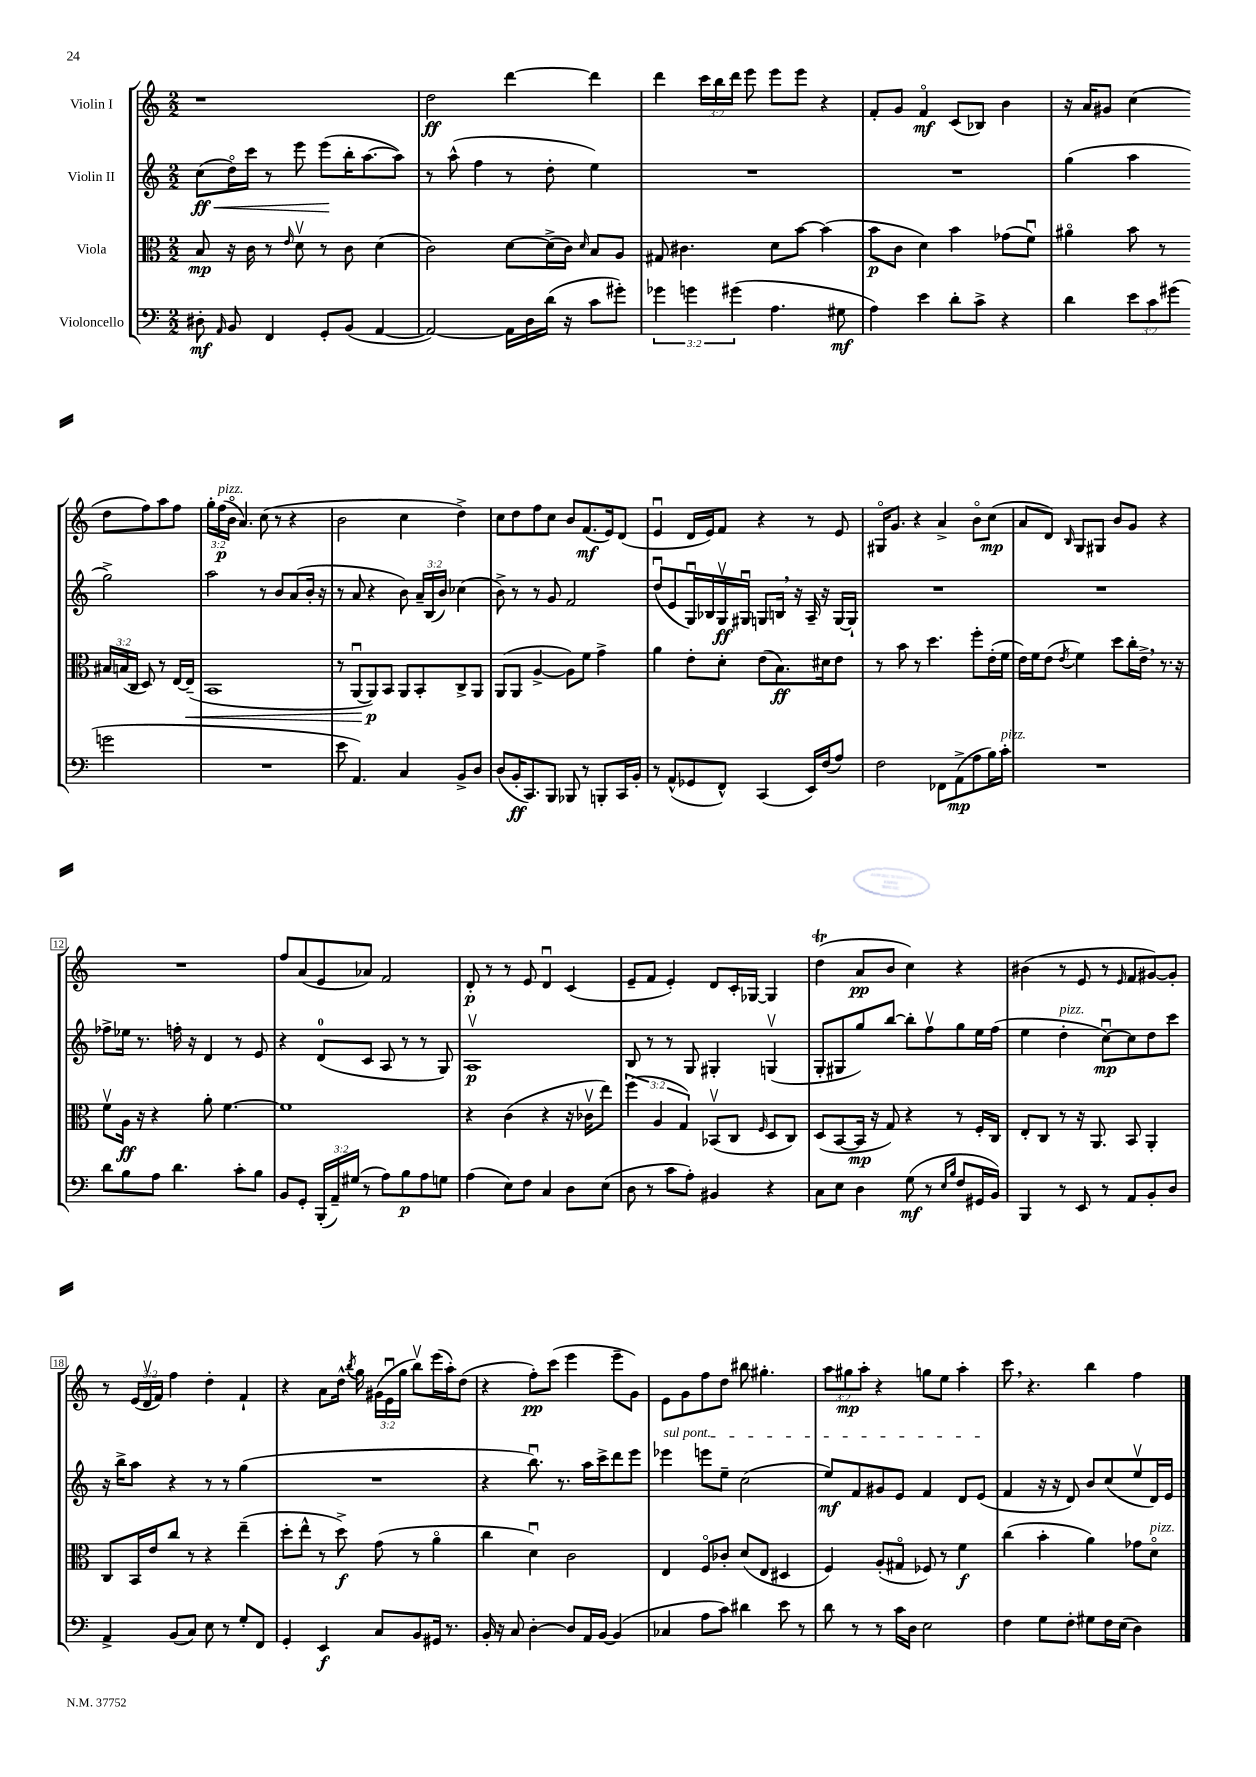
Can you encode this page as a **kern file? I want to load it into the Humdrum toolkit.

**kern	**kern	**kern	**kern
*staff4	*staff3	*staff2	*staff1
*clefF4	*clefC3	*clefG2	*clefG2
*k[]	*k[]	*k[]	*k[]
*M2/2	*M2/2	*M2/2	*M2/2
8D#'\	8B/	(8cc\L	1r
16qqAA/	.	.	.
8BB/	16r	16ddo\L)	.
.	16c\	16ccc\JJ	.
4FF/	8r	8r	.
.	16qqe/	.	.
.	8dv\	8eee\	.
8GG'/L	8r	(8eee\L	.
(8BB/J	8c\	16bb'\K	.
.	.	[8.aa\	.
[4AA/	(4d\	.	.
.	.	8aa\]J)	.
=	=	=	=
2AA/_)	2c\)	8r	2dd\
.	.	(8aa^^\	.
.	.	4ff\	.
16AA\]LL	[8d\L	8r	[4ddd\
16D\	.	.	.
(16d\JJ	(16d^\]L	8dd'\	.
16r	16c\JJ)	.	.
.	16qqd/	.	.
8c\L	8B/L	4ee\)	4ddd\]
8g#'\J)	8A/J	.	.
=	=	=	=
6g-\	8G#/	1r	4ddd\
.	4.c#\	.	.
6g\	.	.	.
.	.	.	24ccc\LL
.	.	.	24bb\
(6g#\	.	.	24ddd\JJ
.	.	.	8eee\
4.A\	8d\L	.	8eee\L
.	[8b\J	.	8eee\J
.	(4b\]	.	4r
8G#\	.	.	.
=	=	=	=
4A\)	8b\L	1r	8f'/L
.	8c\J	.	8g/J
4e\	4d\)	.	4fo/
8d'\L	4b\	.	(8c/L
8c^\J	.	.	8B-/J)
4r	(8g-\L	.	4b\
.	8fu\J)	.	.
=	=	=	=
4d\	4a#o\	(4gg\	16r
.	.	.	16a/LK
.	.	.	8g#/J
12e\L	8b\	4aa\	(4cc\
12c\	.	.	.
.	8r	.	.
(12g#\J	.	.	.
2g\	24B#/LL	2gg^\)	8dd\L
.	(24B/	.	.
.	24C/JJ	.	.
.	8D/)	.	8ff\)
.	8r	.	8aa\
.	[16E/LL	.	8ff\J
.	(16E~/]JJ	.	.
=	=	=	=
1r	1BB	2aa\	24gg'\LL
.	.	.	(24ff\
.	.	.	24bo\JJ
.	.	.	4.a/)
.	.	8r	(8cc\
.	.	8b/L	8r
.	.	(8a/	4r
.	.	16b'/Jk	.
.	.	16r	.
=	=	=	=
8e\	8r	8r	2b\
4.AA/)	[8AAu/L	8a/	.
.	8AA/])	4r	.
.	8BB/J	.	.
4C/	8AA/L	8b\)	4cc\
.	8BB'/	24a~/LL	.
.	.	(24B/	.
.	.	24b/JJ)	.
8BB^/L	8C^/	(4cc-\	4dd^\)
8D/J	8AA/J	.	.
=	=	=	=
(8D/L	(8AA/L	8b^\)	8cc\L
16BB'/K	8AA/J	8r	8dd\
8.CC/)	.	.	.
.	[4A^/	8r	8ff\
8BBB/J	.	8g/	8cc\J
8BBB-/	8A\]L)	2f/	8b/L
8r	8f\J	.	(8.f/
8BBB'/L	4g^\	.	.
.	.	.	16e/k)
16CC/L	.	.	(8d/J
16BB'/JJ	.	.	.
=	=	=	=
8r	4a\	(8ddu/L	4eu/
(8AA^^/L	.	8e/	.
8GG-/	8e'\L	16Gu/L)	16d/LL
.	.	16B-/	16e/J)
8FF^^/J)	8d'\J	16Gv/	8f/J
.	.	16G#u/JJ	.
(4CC/	(8e\L	8G/L	4r
.	8.B\)	16B/Jk	.
.	.	16r	.
16EE/LL)	.	16A~/	8r
(16F/J	16d#\k	16r	.
8A/J)	8e\J	[16G/LL	8e/
.	.	16G`/]JJ	.
=	=	=	=
2F\	8r	1r	16G#o/LK
.	.	.	8.g/J
.	8b\	.	.
.	8r	.	4r
.	4.dd\	.	.
8FF-\L	.	.	4a^/
(8AA^\	.	.	.
8A\	8ff'\L	.	8bo\L
16B\L)	(16e'\L	.	(8cc\J
16c'\JJ	16f\JJ	.	.
=	=	=	=
1r	16e\LL)	1r	8a/L
.	16f\J	.	.
.	(8e\J	.	8d/J)
.	8qe/	.	16qqB/
.	4f\)	.	8G/L
.	.	.	8G#/J
.	8dd\L	.	8b/L
.	16cc'\L	.	8g/J
.	16e^\JJ	.	.
.	8.r	.	4r
.	16r	.	.
=	=	=	=
8d\L	8fv\L	8ff-^\L	1r
8B\	16A\Jk	16ee-\Jk	.
.	16r	8.r	.
8A\J	4r	.	.
4.d\	.	16ff'\	.
.	.	16r	.
.	8a'\	4d/	.
.	[4.f\	.	.
8c'\L	.	8r	.
8B\J	.	8e/	.
=	=	=	=
8BB/L	1f]	4r	8ff/L
8GG'/J	.	.	(8a/
(24BBB'/LL	.	(8d/L	8e/
24AA~/)	.	.	.
(24G#/JJ	.	.	.
8r	.	8c/J	8a-/J)
8A\L)	.	8A/	2f/
8B\	.	8r	.
8A\	.	8r	.
8G\J	.	8G/)	.
=	=	=	=
(4A\	4r	1Av	8d'/
.	.	.	8r
8E\L)	(4c\	.	8r
8F\J	.	.	8e/
4C/	4r	.	4du/
8D\L	16r	.	(4c/
.	16c-v\LK	.	.
(8E\J	8ee\J)	.	.
=	=	=	=
8D\	(6ff\	8B/	8e~/L
8r	.	8r	8f/J
.	6A/	.	.
8c\L	.	8r	4e'/)
.	6G/)	.	.
8A'\J)	.	8G/	.
4BB#/	(8BB-v/L	4G#'/	8d/L
.	8C/J	.	16c'/L
.	.	.	[16G-/JJ
.	16qqF/	.	.
4r	8D/L	(4Gv/	4G-/]
.	8C/J)	.	.
=	=	=	=
8C\L	(8D/L	8G'/L	(4dd\
8E\J	[8BB/	8G#/	.
4D\	16BB/]Jk	8gg/)	8a/L
.	16r	.	.
.	8G/)	[8bb/J	8b/J
(8G\	4r	8bb'\]L	4cc\)
8r	.	8ffv\	.
16qqE/LL	.	.	.
16qqB/JJ	.	.	.
8F/L	8r	8gg\	4r
16GG#/L	16F'/LL	16ee\L	.
16BB/JJ)	16C/JJ	(16ff\JJ	.
=	=	=	=
4BBB/	8E'/L	4ee\	(4b#\
.	8C/J	.	.
8r	8r	4dd'\	8r
8EE/	16r	.	8e/
.	8.AA/	.	.
8r	.	[8ccu\L)	8r
.	.	.	16qqe/
8AA/L	8BB/	8cc\]	8f/L
8BB'/	4AA'/	8dd\	[8g#/)
8D/J	.	8ccc\J	8g#'/]J
=	=	=	=
4AA^/	8C/L	16r	8r
.	.	16bb^\LK	.
.	16BB/L	8aa\J	(24e/LL
.	.	.	24dv/
.	16e/J	.	.
.	.	.	24f/JJ)
(8BB/L	8cc/J	4r	4ff\
8C/J)	8r	.	.
8E\	4r	8r	4dd'\
8r	.	8r	.
8G'/L	(4ee~\	(4gg\	4f`/
8FF/J	.	.	.
=	=	=	=
4GG'/	8dd'\L	1r	4r
.	8ee^^\J	.	.
4EE/	8r	.	8a\L
.	8dd^\)	.	16dd^^\Jk
.	.	.	8qbb/
.	.	.	16gg\
8C/L	(8g\	.	(24g#\LL
.	.	.	24eu\
.	.	.	24gg\JJ
8BB/	8r	.	8bbv\L)
16GG#/Jk	4ao\	.	(16eee\L
8.r	.	.	16aa'\J)
.	.	.	(8dd\J
=	=	=	=
16BB'/	4cc\	4r	4r
16r	.	.	.
8C/	.	.	.
[4D'\	4du\)	8.bbu\)	8ff'\L)
.	.	.	(8ccc\J
.	.	8.r	.
8D/]L	2c\	.	4eee\
16AA/L	.	16aa\LL	.
[16BB/JJ	.	16ccc^\J	.
(4BB/]	.	8ddd\	8eee~\L
.	.	8eee\J	8g\J)
=	=	=	=
4C-/	4E/	4eee-\	8e\L
.	.	.	8g\
8A\L	8Fo/L	8eee\L	8ff\
8c\J)	8c-'/J	8ee~\J	8dd\J
4d#\	(8d/L	(2cc\	8bb#\
.	8E/J	.	4.gg#'\
8e\	4D#/	.	.
8r	.	.	.
=	=	=	=
8d\	4F/)	8ee/L)	12aa\L
.	.	.	12gg#\
8r	.	8f/	.
.	.	.	12aa'\J
8r	(8A'/L	8g#/	4r
16c\LL	8G#o/J	8e/J	.
16D\JJ	.	.	.
2E\	8F-/)	4f/	8gg\L
.	8r	.	8ee\J
.	4f\	8d/L	4aa'\
.	.	(8e/J	.
=	=	=	=
4F\	(4cc\	4f/	8ccc\
.	.	.	4.r
8G\L	4b'\	16r	.
.	.	16r	.
8F'\J	.	8d/)	.
8G#\L	4a\)	8b/L	4bb\
16F\L	.	(8cc/	.
(16E\JJ	.	.	.
4D\)	8g-\L	8eev/	4ff\
.	8do\J	16d/L)	.
.	.	16e/JJ	.
==	==	==	==
*-	*-	*-	*-
